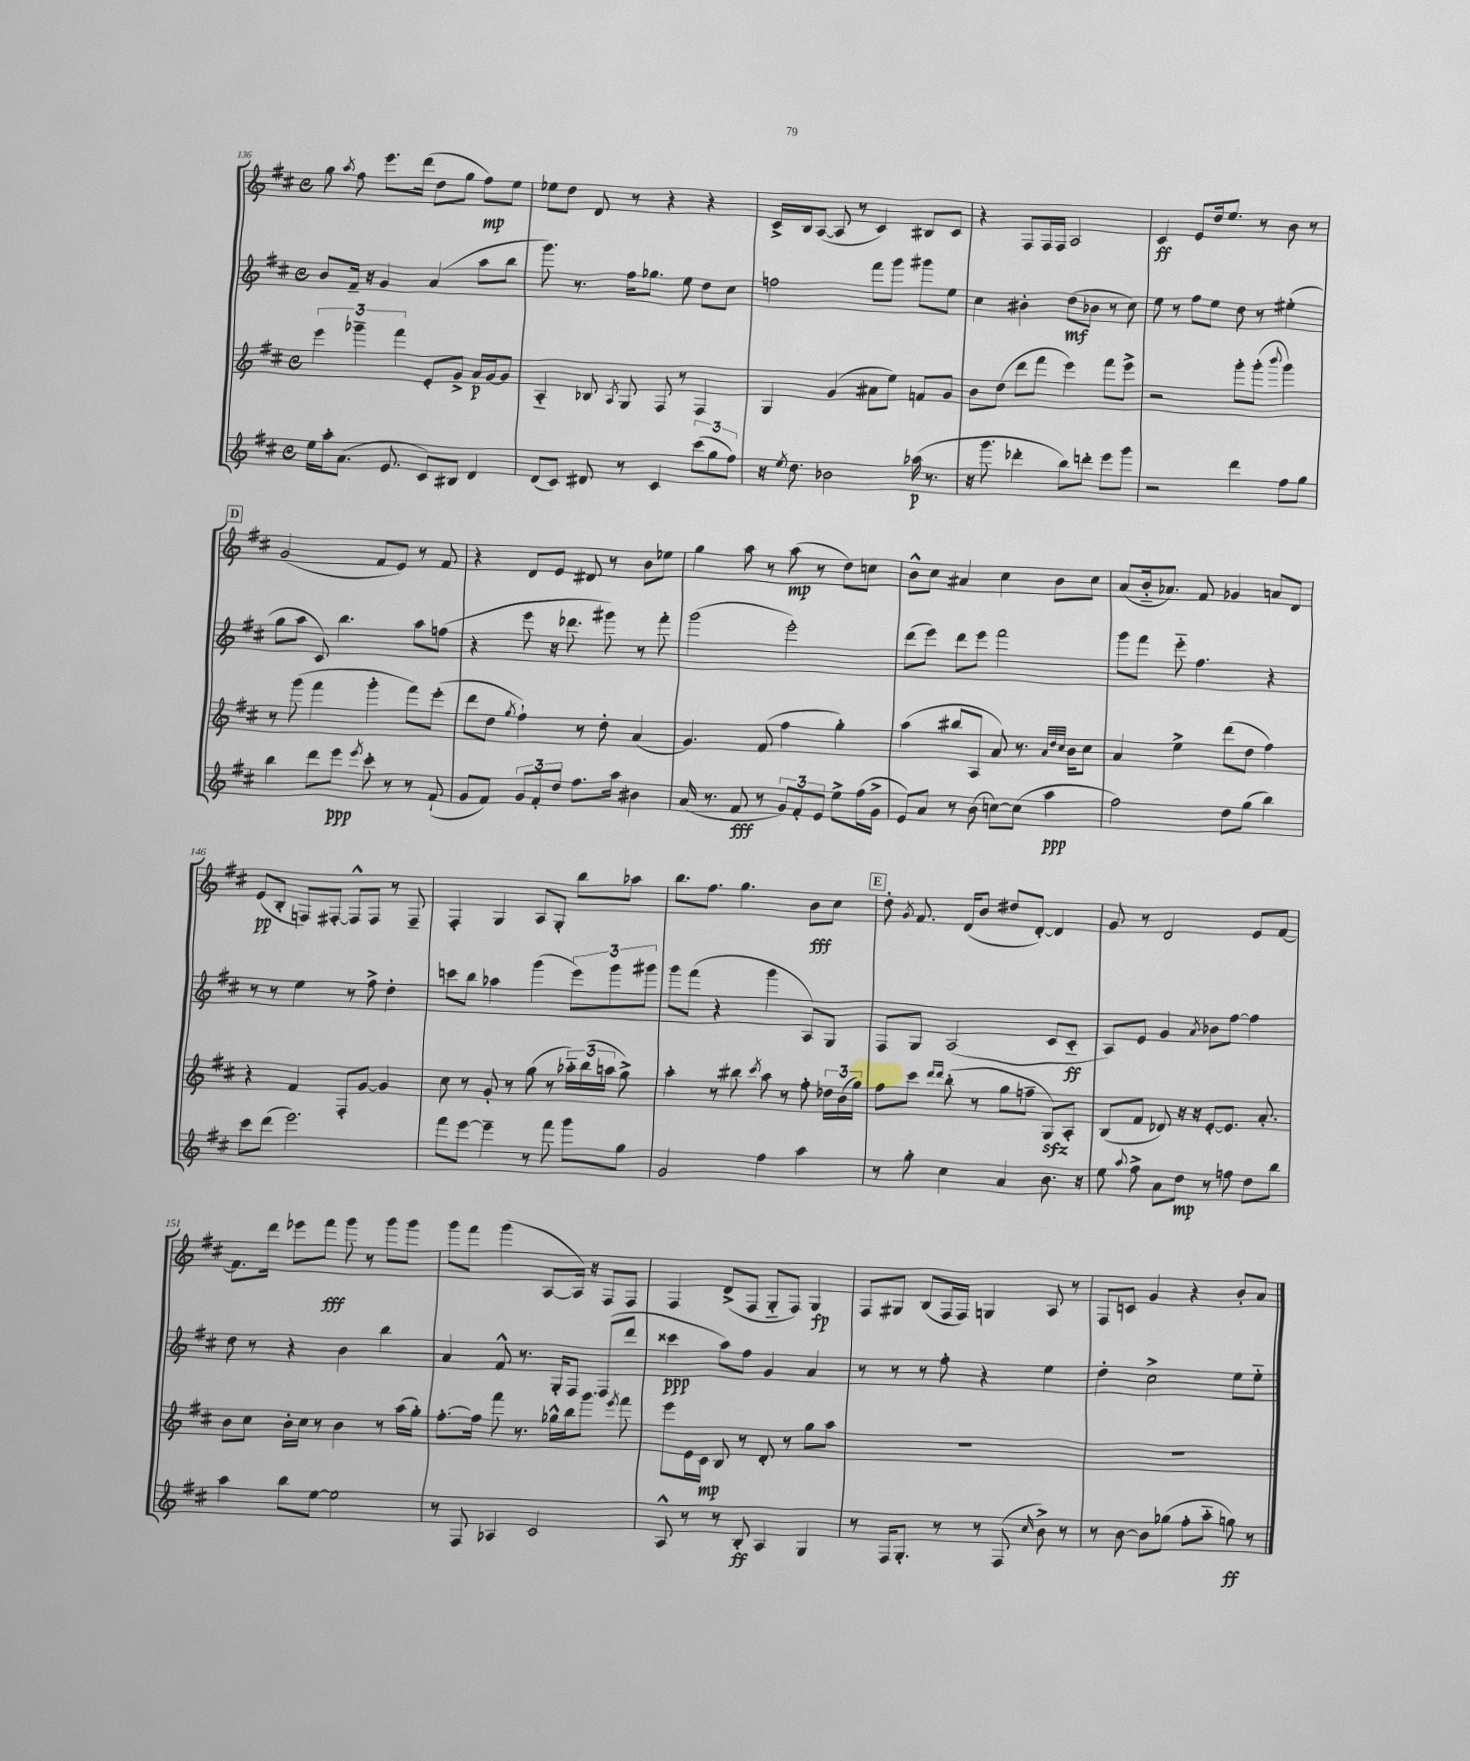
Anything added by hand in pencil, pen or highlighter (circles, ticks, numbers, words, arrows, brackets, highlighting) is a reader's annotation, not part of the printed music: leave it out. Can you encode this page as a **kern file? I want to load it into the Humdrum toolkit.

**kern	**kern	**kern	**kern
*staff4	*staff3	*staff2	*staff1
*clefG2	*clefG2	*clefG2	*clefG2
*k[f#c#]	*k[f#c#]	*k[f#c#]	*k[f#c#]
*M4/4	*M4/4	*M4/4	*M4/4
*met(c)	*met(c)	*met(c)	*met(c)
16ee	6eee	8b	8gg
16aa'	.	.	.
.	.	.	8qaa
(8.a	.	16f#~	8ff#
.	6ggg-~	.	.
.	.	16r	.
.	.	4g	8.eee
8.e	.	.	.
.	6fff#	.	.
.	.	.	(16ddd
8c#)	8e'	(4a	8dd
8B#	8g^	.	8gg
4d	16a	8aa	8ff#)
.	[16g	.	.
.	8g]	8bb	8ee
=	=	=	=
(8d	4A'~	8.ggg)	8ee-
8c#)	.	.	8dd
.	.	8.r	.
8d#	8B-	.	8d
.	8qA	.	.
8r	8G	16ff#	8r
.	.	8.gg-	.
4c#	8F#	.	4r
.	8r	8ee	.
(12ccc#	4F#	8dd	4r
12gg	.	.	.
.	.	8cc#	.
12ff#)	.	.	.
=	=	=	=
16r	4G	2ff	16c#^
8qee	.	.	.
8.dd	.	.	16B
.	.	.	([8A
2b-	(4g	.	8A]
.	.	.	8r
.	8a#	8fff#	4c#)
.	8ee)	8ggg	.
(16aa-	8f	8ggg#	8B#
8.r	.	.	.
.	8g	8ee	8c#
=	=	=	=
16r	8b	4cc#	4r
8.ggg	.	.	.
.	(8dd	.	.
4ddd-'	8ddd	4b#'	8F#
.	8fff#	.	16F#
.	.	.	16F#
8bb)	4eee)	(8dd	2A
8ddd'	.	8b-	.
8eee	8fff#	8r	.
8ggg	8eee^	8cc#)	.
=	=	=	=
2r	2r	8ee	4c#
.	.	8r	.
.	.	8ff#	8e
.	.	8ee	16dd
.	.	.	8.ee
4ddd	8ggg'	8dd	.
.	(8ggg'	8r	8r
.	8qqbbb	.	.
8ff#	4ggg)	(4ee#'	8b
8gg	.	.	8r
=	=	=	=
4bb	8r	8gg	(2g
.	(8ggg	8aa	.
8ddd	4fff#	8c#)	.
8eee	.	4.bb	.
8qeee	.	.	.
8ccc#'	4ggg'	.	8f#
8r	.	.	8e)
8r	8fff#)	8aa	8r
(8f#`	(8eee'	(8ff	8f#
=	=	=	=
8g	8ddd	4r	4r
8f#)	8dd	.	.
.	8qgg	.	.
12g	4ff#`)	8eee	8d
12f#'	.	.	.
.	.	16r	8e
12dd	.	.	.
.	.	8.ddd-	.
8.ff#	8r	.	8d#
.	8dd'	8ggg#)	8r
16aa	.	.	.
4b#	(4a	8r	8b
.	.	8fff#'	8ee-
=	=	=	=
(16a	4.g)	(2ggg	4gg
8.r	.	.	.
8f#	.	.	8aa
8r	(8f#	.	8r
12g)	4ff#	2eee')	(8aa
12f#'	.	.	.
.	.	.	8r
12e	.	.	.
8ee^	4gg')	.	8dd)
(16ff#	.	.	8cc
16g^	.	.	.
=	=	=	=
8e)	(4aa	(8ddd	8b^^
8a	.	8eee)	8cc#
8r	8bb#	8ddd	4a#
(8b	8A	8eee	.
[8cc)	8a)	2fff#	4cc#
(8cc]	8.r	.	.
4aa	.	.	8b
.	32qqa	.	.
.	32qqdd	.	.
.	32qqcc#	.	.
.	16b	.	.
.	8cc#	.	8cc#
=	=	=	=
2ff#)	4a	8ggg	(8a
.	.	8fff#	16b'~
.	.	.	8.a-)
.	4ee^	8eee'~	.
.	.	4.ff#	8f#
8dd	(8ddd	.	4g-
(8gg	8dd	.	.
4bb)	4ff#)	4r	8a
.	.	.	8d
=	=	=	=
8ccc#	4r	8r	(8e
(8ddd	.	8r	8B'
2.eee)	4f#	4ee	8F)
.	.	.	[8F#'
.	8F#'	8r	8F#^^]
.	[8g	8ff#^	8F#
.	4g]	4dd'	8r
.	.	.	8F#~
=	=	=	=
8fff#	8cc#	8ccc	4F#'
[8eee	8r	8bb	.
4eee~]	8g'	4aa-	4G
.	8r	.	.
8r	(8gg	(4ggg	8A
8fff#	8r	.	8G'
8ggg	24aa-'~)	12eee)	8bb
.	(24bb	.	.
.	24aa	12ggg	.
8gg	8gg^)	.	8aa-
.	.	12ggg#	.
=	=	=	=
2g	4aa'	8ggg	8.bb
.	.	(8fff#	.
.	.	.	8.ff#
.	8r	4r	.
.	8bb#	.	4.gg
.	8qccc#	.	.
4ff#	8aa	4ggg	.
.	8r	.	.
4aa	8ff#'	8A)	8b
.	24dd-	8G	8cc#
.	(24b	.	.
.	24gg)	.	.
=	=	=	=
8r	8ff#	8F#	8dd'
.	.	.	8qg
8gg'	8ccc#	8G	8.f#
.	16qqddd	.	.
.	16qqddd	.	.
4cc#	(8bb'	(2A	.
.	.	.	(16d
.	8r	.	8b
4a	8gg	.	8dd#
.	8ff~	.	[8d')
8.b	8G)	8c#	4d]
.	8A'	8c#'~	.
16r	.	.	.
=	=	=	=
8ee	(8B	8A)	8g
8qqaa	.	.	.
8ff#^	8f#	8e	8r
8a	8d-)	4g	2d
8dd	16r	.	.
.	16r	.	.
.	.	8qa	.
8r	[8e'	8b-	.
8ff	8.e]	[8ff#	.
8dd	.	4ff#]	8e
.	8.a'	.	.
8bb	.	.	[8f#
=	=	=	=
4aa	8b	8dd	8.f#]
.	8cc#	8r	.
.	.	.	16ddd
8bb	16b'	4r	8eee-
.	16cc#	.	.
[8ee	8r	.	8fff#
2ee]	4b	4b	8ggg
.	.	.	8r
.	8r	4bb	8ggg
.	(16aa	.	8ggg
.	16gg')	.	.
=	=	=	=
8r	[8.ff#'	4a	8ggg
8F#	.	.	8fff#
.	16ff#]	.	.
4A-	8fff#	8f#^^	(4ggg
.	8.r	8.r	.
2c#	.	.	[8A
.	16gg-^^	16G'	.
.	16bb	8F#	16A])
.	8.ggg	.	16r
.	.	(8F#	8F#
.	8qeee	.	.
.	8fff#	8ddd	8F#
=	=	=	=
8A^^	8eee	4ccc##	4F#
8r	16e	.	.
.	16c#	.	.
8r	8B	8aa)	(8d^
8B'	8r	8ff#	8F#
4A	8d'	4g	8G'~
.	8r	.	8F#)
4G	8gg	4a	4G
.	8aa	.	.
=	=	=	=
8r	1r	8r	8F#
16F#	.	8r	8G#
8.G'	.	.	.
.	.	8r	(8B
8r	.	8ff#'	16F#
.	.	.	16F#)
8r	.	4r	4G
(8F#	.	.	.
16qqcc#	.	.	.
8b^)	.	4ee	8A
8r	.	.	8r
=	=	=	=
8r	1r	4dd'	8F#
[8b	.	.	8c
8b]	.	2cc#^	4g
(8gg-	.	.	.
8ff#'	.	.	4r
8aa'~	.	.	.
8gg)	.	8ee	8b'
8r	.	8ee'~	8a
==	==	==	==
*-	*-	*-	*-
